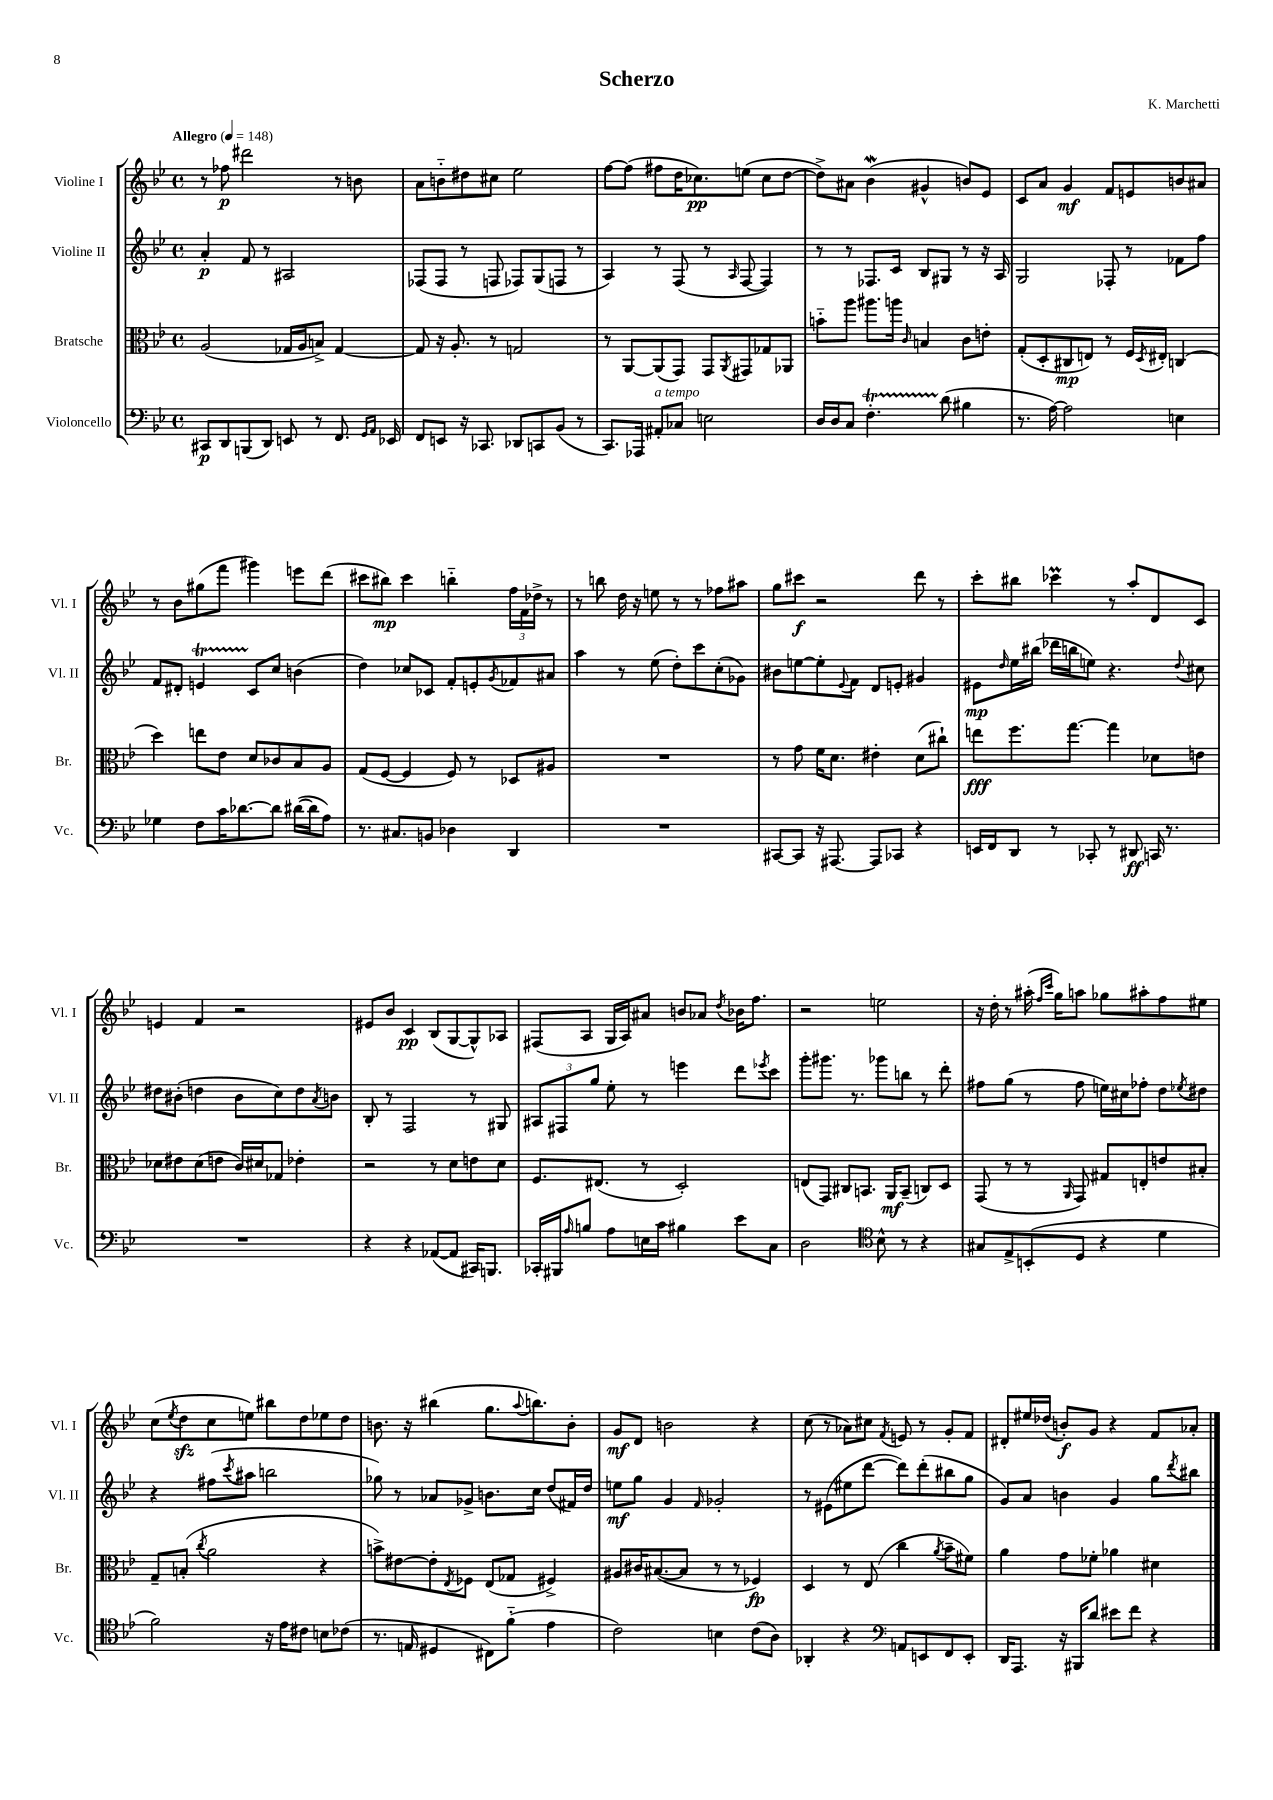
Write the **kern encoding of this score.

**kern	**kern	**kern	**kern
*staff4	*staff3	*staff2	*staff1
*clefF4	*clefC3	*clefG2	*clefG2
*k[b-e-]	*k[b-e-]	*k[b-e-]	*k[b-e-]
*M4/4	*M4/4	*M4/4	*M4/4
*met(c)	*met(c)	*met(c)	*met(c)
*MM148	*MM148	*MM148	*MM148
8CC#/L	(2A/	4a'/	8r
8DD/	.	.	8ff-\
(8BBB/	.	8f/	2ddd#\
8DD/J)	.	8r	.
8EE/	16G-/LL	2A#/	.
.	16A/J	.	.
8r	8B^/J)	.	.
8.FF/	[4G-/	.	8r
.	.	.	8b\
16qqGG/LL	.	.	.
16qqAA/JJ	.	.	.
16EE-/	.	.	.
=	=	=	=
8FF/L	8G-/]	(8F-/L	8a\L
8EE/J	16r	8F-/J	8b'~\
.	8.A'/	.	.
16r	.	8r	8dd#\
8.CC-/	.	.	.
.	8r	8F/	8cc#\J
8DD-/L	2G/	8F-/L)	2ee-\
8CC/	.	(8G/	.
(8BB-/J	.	8F/J	.
8r	.	8r	.
=	=	=	=
8.CC/L)	8r	4A/)	[8ff\L
.	[8AA/L	.	(8ff\]J
16AAA-/Jk	.	.	.
8AA#'/L	(8AA/]	8r	8ff#\L
8C-/J	8GG/J)	(8F/	16dd\K
.	.	.	8.cc-\)
2E\	8GG/L	8r	.
.	8qAA/	16qqA/	.
.	8GG#/	[8F/	(8ee\J
.	8G-/	4F/])	8cc-\L
.	8AA-/J	.	[8dd\J
=	=	=	=
16D/LL	8b'~\L	8r	8dd^\]L)
16D/J	.	.	.
8C/J	8aa\J	8r	8a#\J
4.F'\	8.aa#\L	8.F-/L	(4b-\
.	16aa\Jk	16c/Jk	.
.	16qqc/	.	.
.	4B/	8B-/L	4g#^^/
(8d\	.	8G#/J	.
4B#\	8c\L	8r	8b/L)
.	8e'\J	16r	8e-/J
.	.	16A/	.
=	=	=	=
8.r	(8G'/L	2G/	8c/L
.	8D'/	.	8a/J
[16A\)	.	.	.
2A\]	8C#/	.	4g/
.	8E/J)	.	.
.	8r	8F-'/	8f/L
.	16F/LL	8r	8e/
.	8qD/	.	.
.	16E#'/JJ	.	.
4E\	(4C/	8f-\L	8b/
.	.	8ff\J	8a#/J
=	=	=	=
4G-\	4dd\)	8f/L	8r
.	.	8d#'/J	8b-\L
8F\L	8ee\L	4e/	(8gg#\
16c\K	8e-\J	.	8fff\J
[8.d-\	.	.	.
.	8d/L	8c/L	4ggg#\)
8d-\]J	8c-/	8cc/J	.
([16d#\LL	8B-/	(4b\	8eee\L
16d#\]J	.	.	.
8A\J)	8A/J	.	(8ddd\J
=	=	=	=
8.r	(8G/L	4dd\)	8ccc#\L
.	[8F/J	.	8bb#\J)
8.C#/L	.	.	.
.	4F/]	8cc-/L	4ccc#\
8BB/J	.	8c-/J	.
4D-\	8F/)	8f'/L	4bb'~\
.	8r	8e'/	.
.	.	8qg/	.
4DD/	8D-/L	8f-/	24ff\LL
.	.	.	24f\
.	.	.	24dd-^\JJ
.	8A#/J	8a#/J	8r
=	=	=	=
1r	1r	4aa\	8r
.	.	.	8bb\
.	.	8r	16dd\
.	.	.	16r
.	.	(8ee-\	8ee\
.	.	8dd'\L)	8r
.	.	8ccc\	8r
.	.	(8cc'\	8ff-\L
.	.	8g-\J)	8aa#\J
=	=	=	=
[8CC#/L	8r	8b#\L	8gg\L
8CC#/]J	8g\	[8ee\	8ccc#\J
16r	16f\LK	8ee'\]	2r
[8.AAA#/	8.d\J	.	.
.	.	8qqe-/	.
.	.	8f\J	.
8AAA#/]L	4e#'\	8d/L	.
8CC-/J	.	8e'/J	.
4r	(8d\L	4g#/	8ddd\
.	8cc#`\J)	.	8r
=	=	=	=
16EE/LL	8ee\L	8e#\L	8ccc'\L
16FF/J	.	.	.
.	.	16qqdd/	.
8DD/J	8.ff\	16ee-\L	8bb#\J
.	.	(16bb#\JJ	.
8r	.	16ddd-\LL	4ccc-\
.	[8.gg\J	16bb\J	.
8CC-'/	.	8ee\J)	.
8r	4gg\]	4.r	8r
8DD#/	.	.	8aa'/L
16CC/	8d-\L	.	8d/
8.r	.	.	.
.	.	8qqdd/	.
.	8e\J	8cc#\	8c/J
=	=	=	=
1r	8d-\L	8dd#\L	4e/
.	8e#\	(8b#'\J	.
.	(8d-\	4dd\	4f/
.	8e\J	.	.
.	16c/LL)	8b#\L	2r
.	16d#/J	.	.
.	8G-/J	8cc\)	.
.	4e-'\	8dd\	.
.	.	8qa/	.
.	.	8b\J	.
=	=	=	=
4r	2r	8B-'/	8e#/L
.	.	8r	8b-/J
4r	.	2F/	4c/
([8AA-/L	8r	.	(8B-/L
8AA-/]J	8d\L	.	[8G/
16CC#/LK)	8e\	8r	8G^^/])
8.BBB/J	.	.	.
.	8d\J	8G#/	8A-/J
=	=	=	=
16CC-'/LL	8.F/L	12A#/L	(8F#/L
16BBB#/J	.	.	.
.	.	12F#/	.
16qqA/	.	.	.
8B/J	.	.	8A/J
.	.	12gg/J	.
.	(8.E#/J	.	.
8A\L	.	8ee-'\	16G/LL
.	.	.	16A/J)
16E\L	8r	8r	8a#/J
16c\JJ	.	.	.
4B#\	2D'/)	4eee\	8b/L
.	.	.	8a-/J
.	.	.	8qdd/
8e-\L	.	8ddd\L	16b-\LK
.	.	.	8.ff\J
.	.	8qeee-/	.
8C\J	.	8ccc\J	.
=	=	=	=
2D\	(8E/L	8ggg'\L	2r
.	8GG/J)	8.ggg#\J	.
.	8C#/L	.	.
.	.	8.r	.
.	8.BB/J	.	.
*clefC4	*	*	*
8B-^^\	.	8ggg-\L	2ee\
.	16AA/LK	.	.
8r	(8BB~/J	8bb\J	.
4r	8C/L)	8r	.
.	8D/J	8ddd'\	.
=	=	=	=
8G#/L	(8GG/	8ff#\L	16r
.	.	.	16dd'\
8E-^/	8r	(8gg\J	8r
(8BB'/	8r	8r	(16aa#'\
.	.	.	16qqff/LL
.	.	.	16qqccc/JJ
.	.	.	16gg\LK)
.	16qqAA/	.	.
8D/J	8GG/)	8ff#\	8aa\J
4r	8G#/L	16ee\LL)	8gg-\L
.	.	16cc#\J	.
.	8E'/	8ff-'\J	8aa#'\
4d\	8e/	8dd\L	8ff\
.	.	8qee-/	.
.	8B#'/J	8dd#\J	8ee#\J
=	=	=	=
2f\)	8G~/L	4r	(8cc\L
.	.	.	8qee-/
.	(8B'/J	.	8dd\
.	8qcc/	.	.
.	2a\	(8ff#\L	8cc\
.	.	8qccc/	.
.	.	8aa#\J	8ee\J)
16r	.	2bb\	8bb#\L
16e-\LK	.	.	.
8c#\J	.	.	8dd\
8B\L	4r	.	8ee-\
(8c-\J	.	.	8dd\J
=	=	=	=
8.r	8b^\L)	8gg-\)	8.b\
.	[8e#\	8r	.
16E/	.	.	16r
4D#/	8e#'\]	8a-/L	(4bb#\
.	8qE-/	.	.
.	8F-\J	8g-^/J	.
8C#\L)	(8E-/L	8.b\L	8.gg\L
(8f'~\J	8G-/J	.	.
.	.	.	8qqaa/
.	.	16cc\Jk	8.bb\)
4e-\	4F#^/)	(8dd/L	.
.	.	16f#/L)	8b'\J
.	.	16dd/JJ	.
=	=	=	=
2c\)	8A#/L	8ee\L	8g/L
.	16c#/K	8gg\J	8d/J
.	([8.B#/	.	.
.	.	4g/	2b\
.	8B#/]J	.	.
.	.	16qqf/	.
4B\	8r	2g-'/	.
.	8r	.	.
(8c\L	4F-/)	.	4r
8A\J)	.	.	.
=	=	=	=
4AA-'/	4D/	8r	(8cc\
.	.	(8e#\L	8r
4r	8r	8ee#\	8a-\L)
.	(8E-/	[8ddd\J	8cc#\J
*clefF4	*	*	*
.	.	.	8qf/
8AA/L	4cc\	8ddd\]L)	8e/
8EE/	.	(8ddd'\	8r
.	8qa/	.	.
8FF/	8b-~\L	8bb#\	8g'/L
8EE'/J	8f#\J)	8gg\J	8f/J
=	=	=	=
16DD/LK	4a\	8g/L)	8d#'/L
8.AAA/J	.	.	.
.	.	8a/J	16ee#/L
.	.	.	(16dd-/JJ
16r	8g\L	4b\	8b'/L)
16BBB#/LK	.	.	.
8d/J	8f-'\J	.	8g/J
8e#\L	4a-\	4g/	4r
8f\J	.	.	.
4r	4d#\	8gg\L	8f/L
.	.	8qddd/	.
.	.	8bb#\J	8a-'/J
==	==	==	==
*-	*-	*-	*-
